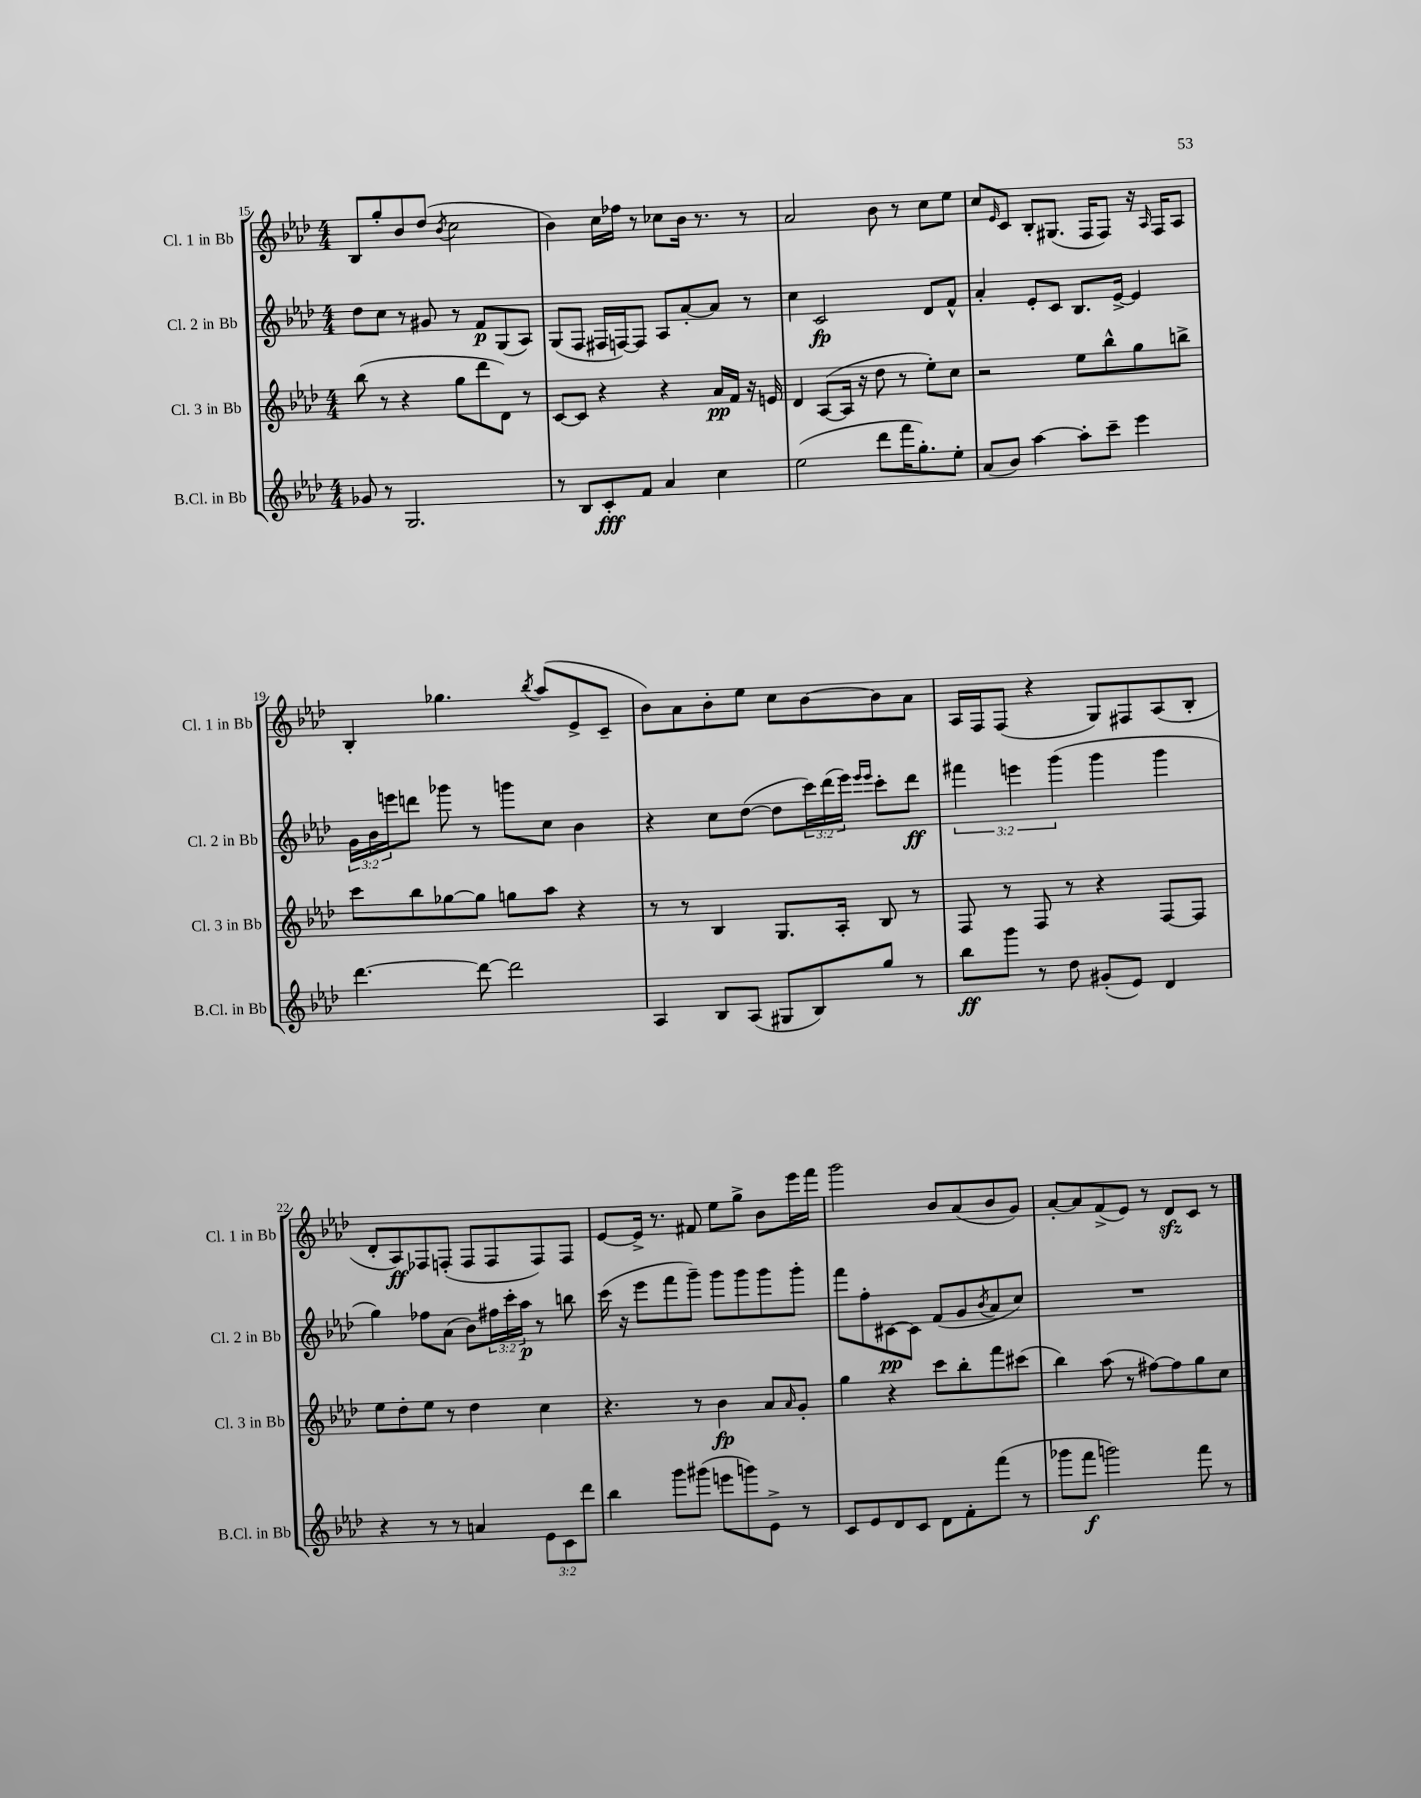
<<
\new StaffGroup <<
\new Staff = "s0" \with { instrumentName = "Cl. 1 in Bb" shortInstrumentName = "Cl. 1 in Bb" } {
    \clef treble \key aes \major \numericTimeSignature \time 4/4
    bes8 g''8-. bes'8 des''8( \acciaccatura { bes'8 } c''2 |
    bes'4) c''16 fes''16 r8 ces''8 bes'16 r8. r8 |
    aes'2 bes'8 r8 c''8 ees''8 |
    c''8 \grace { ees'16 } c'8 bes8-. gis8.( f16 f8) r16 \grace { aes16 } f16 aes8 |
    bes4-. ges''4. \acciaccatura { bes''8 } aes''8( ees'8-> c'8-- |
    bes'8) aes'8 bes'8-. ees''8 c''8 bes'8~ bes'8 aes'8 |
    aes16 f16 f8( r4 g8) fis8 aes8( bes8-. |
    des'8-. aes8\ff) fes8 f8-.( f8 f8 f8) f8 |
    ees'8~ ees'16-> r8. fis'8 ees''8 g''8-> bes'8 ees'''16 f'''16 |
    g'''2 bes'8 aes'8( bes'8 g'8) |
    aes'8~-. aes'8 f'8->( ees'8) r8 des'8\sfz c'8 r8 \bar "|." |
}
\new Staff = "s1" \with { instrumentName = "Cl. 2 in Bb" shortInstrumentName = "Cl. 2 in Bb" } {
    \clef treble \key aes \major \numericTimeSignature \time 4/4 \override Staff.TupletNumber.text = #tuplet-number::calc-fraction-text
    des''8 c''8 r8 gis'8 r8 f'8\p g8( aes8) |
    g8( f8 fis16 f16~) f8 aes8 aes'8~-. aes'8 r8 |
    c''4 c'2\fp des'8 f'8-^ |
    aes'4-. ees'8-. c'8 bes8. ees'16~-> ees'4 |
    \tuplet 3/2 { g'16 bes'16 e'''16 } d'''8 ges'''8 r8 g'''8 c''8 bes'4 |
    r4 c''8 des''8~( des''8 \tuplet 3/2 { c'''16) des'''16( ees'''16) } \grace { ees'''16 ees'''16 } c'''8-. des'''8\ff |
    \tuplet 3/2 { fis'''4 e'''4 g'''4( } g'''4 g'''4 |
    g''4) fes''8 aes'8( bes'8) \tuplet 3/2 { fis''16 c'''16-. aes''16\p } r8 b''8 |
    c'''16( r16 ees'''8 f'''8 g'''8--) g'''8 g'''8 g'''8 g'''8-. |
    f'''8 f''8-. cis'8~\pp cis'8 f'8( g'8 \acciaccatura { bes'8 } aes'8 c''8) |
    R1 \bar "|." |
}
\new Staff = "s2" \with { instrumentName = "Cl. 3 in Bb" shortInstrumentName = "Cl. 3 in Bb" } {
    \clef treble \key aes \major \numericTimeSignature \time 4/4
    bes''8( r8 r4 g''8 des'''8 des'8) r8 |
    c'8~ c'8 r4 r4 aes'16\pp f'16 r16 e'16 |
    des'4 aes8~( aes16 r16 des''8 r8 ees''8-.) c''8 |
    r2 ees''8 bes''8-^ g''8 b''8-> |
    c'''8 bes''8 ges''8~ ges''8 g''8 aes''8 r4 |
    r8 r8 bes4 g8. aes16-. bes8 r8 |
    f8 r8 f8 r8 r4 f8~ f8 |
    ees''8 des''8-. ees''8 r8 des''4 c''4 |
    r4. r8 bes'4\fp aes'8 \grace { aes'16 } g'8-. |
    g''4 r4 c'''8 bes''8-. f'''8 cis'''8( |
    bes''4) aes''8( r8 fis''8~) fis''8 g''8 c''8 \bar "|." |
}
\new Staff = "s3" \with { instrumentName = "B.Cl. in Bb" shortInstrumentName = "B.Cl. in Bb" } {
    \clef treble \key aes \major \numericTimeSignature \time 4/4 \override Staff.TupletNumber.text = #tuplet-number::calc-fraction-text
    ges'8 r8 g2. |
    r8 bes8 c'8-.\fff f'8 aes'4 c''4 |
    ees''2( des'''8 f'''16 g''8.-.) ees''8-. |
    aes'8( bes'8) aes''4~ aes''8-. c'''8-- ees'''4 |
    des'''4.~ des'''8~ des'''2 |
    aes4 bes8 aes8( gis8 bes8) g''8 r8 |
    bes''8\ff g'''8 r8 des''8 gis'8-.( ees'8) des'4 |
    r4 r8 r8 a'4 \tuplet 3/2 { ees'8 c'8 des'''8 } |
    bes''4 g'''8 gis'''8( e'''8 g'''8) ees'8-> r8 |
    c'8 ees'8 des'8 c'8 des'8 f'8-. f'''8( r8 |
    ges'''8 f'''8\f g'''2) f'''8 r8 \bar "|." |
}
>>
>>
\layout { \context { \Score currentBarNumber = #15 } }
